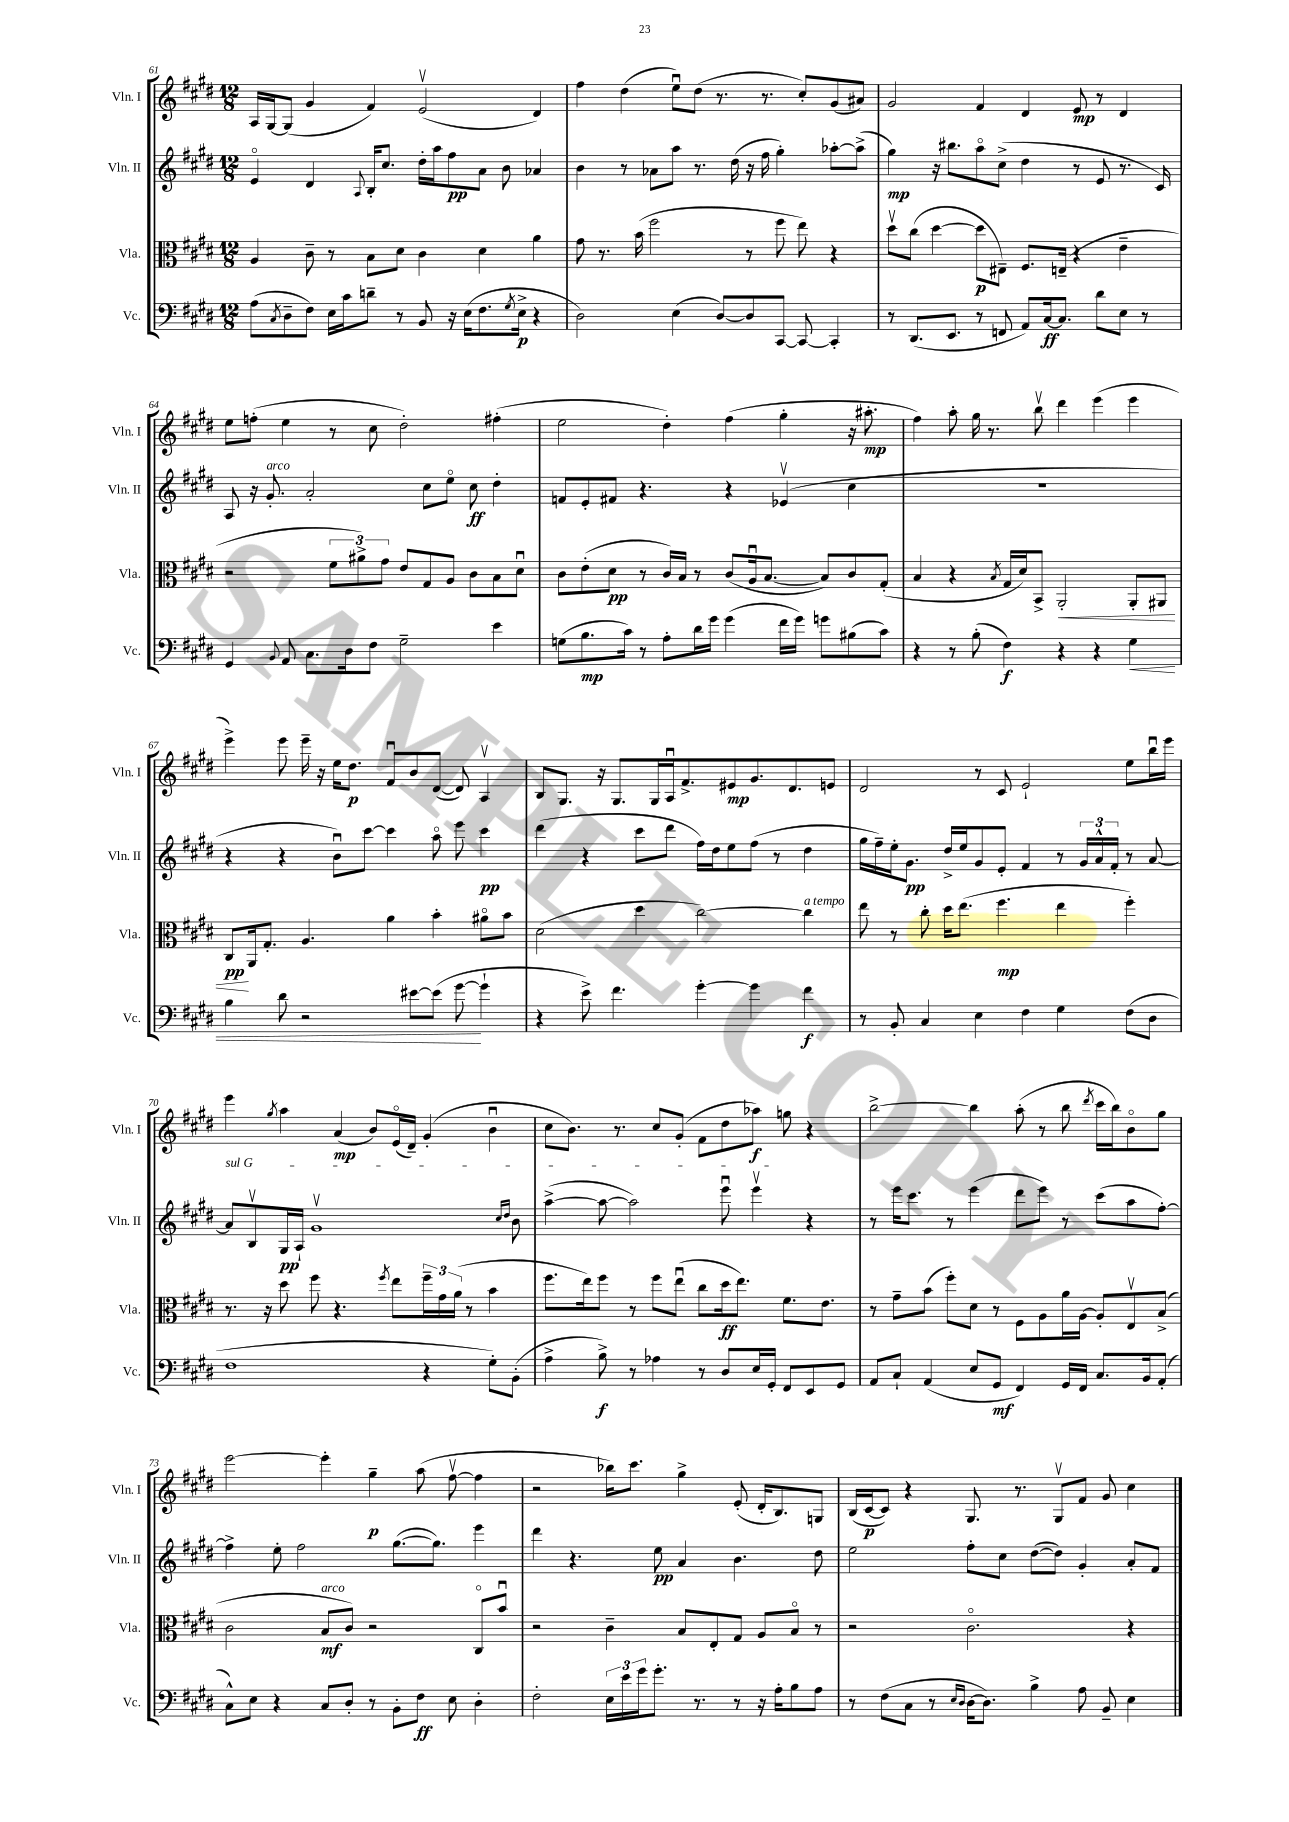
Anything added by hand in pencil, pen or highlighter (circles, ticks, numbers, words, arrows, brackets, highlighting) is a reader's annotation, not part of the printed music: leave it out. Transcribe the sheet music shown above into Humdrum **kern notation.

**kern	**kern	**kern	**kern
*staff4	*staff3	*staff2	*staff1
*clefF4	*clefC3	*clefG2	*clefG2
*k[f#c#g#d#]	*k[f#c#g#d#]	*k[f#c#g#d#]	*k[f#c#g#d#]
*M12/8	*M12/8	*M12/8	*M12/8
(8A\L	4A/	4eo/	16A/LL
.	.	.	[16G#/J
8qC#/	.	.	.
8D#~\	.	.	(8G#/]J
8F#\J)	8c#~\	4d#/	4g#/
16E\LL	8r	.	.
16c#\J	.	.	.
.	.	8qqA/	.
8d~\J	8B\L	16B'/LK	4f#/)
.	.	8.cc#/J	.
8r	8d#\J	.	.
8BB/	4c#\	16dd#'\LL	(2ev/
.	.	16aa\J	.
16r	.	8ff#\	.
(16E\LK	.	.	.
8.F#\	4d#\	8a\J	.
.	.	8b\	.
8qG#/	.	.	.
16E^\Jk	.	.	.
4r	4a\	4a-/	4d#/)
=	=	=	=
2D#\)	8g#\	4b\	4ff#\
.	8.r	.	.
.	.	8r	(4dd#\
.	(16b\	.	.
.	2ff#\	8a-\L	.
(4E\	.	8aa\J	8eeu\L)
.	.	8.r	(8dd#\J
[8D#/L)	.	.	8.r
.	.	(16dd#\	.
8D#/]	8r	16r	.
.	.	16ff#\	8.r
[8CC#/J	8ff#\	4gg#'\)	.
8CC#/_	8ee\)	.	8cc#'/L)
4CC#'/]	4r	[8aa-'\L	(8g#/
.	.	(8aa-^\]J	8a#/J)
=	=	=	=
8r	8dd#v\L	4gg#\)	2g#/
(8.DD#/L	(8cc#\J	.	.
.	[4dd#\	16r	.
8.EE/J	.	8.bb#\L	.
8r	8dd#\]L	8aao\	4f#/
8FF/	8E#~\J)	(8cc#^\J	.
8AA/L)	8.F#/L	4dd#\	4d#/
[16C#/k	.	.	.
8.C#/]J	(16E~/Jk	.	.
.	4r	8r	8e/
8d#\L	.	8e/	8r
8E\J	4e~\	8.r	4d#/
8r	.	.	.
.	.	16c#/)	.
=	=	=	=
4GG#/	2r	8A/	8ee\L
.	.	16r	(8ff'\J
.	.	8.g#'/	.
8qqBB/	.	.	.
8AA/	.	.	4ee\
8.C#\L	.	2a'/	.
.	12f#\L	.	8r
16D#\k	.	.	.
.	12a#^\)	.	.
8F#\J	.	.	8cc#\
.	12g#\J	.	.
2G#~\	8e/L	.	2dd#'\)
.	8G#/	8cc#\L	.
.	8A/J	8eeo\J	.
.	8c#\L	8cc#\	.
4e\	8B\	4dd#'\	(4ff#'\
.	8d#u\J	.	.
=	=	=	=
(8G\L	8c#\L	8f/L	2ee\
8.B\	(8e'\	8e'/	.
.	8d#\J	8f#/J	.
16c#\Jk)	.	.	.
8r	8r	4.r	.
8A'\L	16c#/LL)	.	4dd#'\)
.	16B/JJ	.	.
16d#\L	8r	.	.
16g#\JJ	.	.	.
(4g#\	(8c#/L	4r	(4ff#\
.	16Au/k	.	.
.	[8.B/J	.	.
16f#\LL	.	(4e-v/	4gg#'\
16g#\JJ)	.	.	.
8g\L	8B/]L)	.	.
(8B#\	8c#/	4cc#\	16r
.	.	.	8.aa#'\
8c#\J)	(8G#'/J	.	.
=	=	=	=
4r	4B/	1.r	4ff#\)
8r	4r	.	8aa'\
(8B'\	.	.	16gg#\
.	.	.	8.r
.	8qB/	.	.
4F#\)	16G#/LL	.	.
.	16d#/J)	.	.
.	8BB^/J	.	8bbv\
4r	2AA'/	.	4ddd#\
4r	.	.	(4eee\
4G#\	8AA'/L	.	4eee\
.	8AA#/J	.	.
=	=	=	=
4B\	8C#/L	4r	4eee^\)
.	16AA/k	.	.
.	8.G#'/J	.	.
8d#\	.	4r	8eee\
2r	4.A/	.	16eee~\
.	.	.	16r
.	.	8bu\L)	16ee\LK
.	.	.	8.dd#\J
.	.	[8ccc#\J	.
.	4a\	4ccc#\]	8f#u/L
[8e#\L	.	.	8b/
(8e#\]J	4b'\	8aao\	([8d#/J
[8g#\	.	8eee\	8d#/])
4g#`\]	8a#o\L	4ccc#\	4Av/
.	8b\J	.	.
=	=	=	=
4r	(2d#\	(4ddd#\	8B/L
.	.	.	8.G#/J
8e^\)	.	4r	.
.	.	.	16r
4.f#\	.	.	8.G#/L
.	4dd#\	8ccc#\L	.
.	.	.	16G#/L
.	.	8ddd#\J	16Au/J
.	.	.	8.f#^/
[4g#'\	[2cc#\)	16ff#\LL)	.
.	.	16dd#\J	.
.	.	8ee\	8e#/
4g#\]	.	(8ff#\J	8.g#/
.	.	8r	.
.	.	.	8.d#/
4f#\	4cc#\]	4dd#\	.
.	.	.	8e/J
=	=	=	=
8r	8ee\	16gg#\LL	2d#/
.	.	16ff#~\)	.
8BB'/	8r	16ee'\J	.
.	.	8.g#\J	.
4C#/	8cc#'\	.	.
.	16dd#\LK	16dd#^/LL	.
.	(8.ee\J	16ee/J	.
4E\	.	8g#/	8r
.	4.ff#\	8e'/J	8c#/
4F#\	.	4f#/	2e`/
4G#\	4ee\	8r	.
.	.	24g#/LL	.
.	.	24a^^/	.
.	.	24f#'/JJ	.
(8F#\L	4ff#'\)	8r	8ee\L
8D#\J	.	[8a/	16bbu\L
.	.	.	16eee\JJ
=	=	=	=
1F#	8.r	8a/]L	4eee\
.	.	8Bv/	.
.	16r	.	.
.	.	.	8qgg#/
.	8dd#\	16G#/L	4aa\
.	.	16A`/JJ	.
.	8ff#\	1g#v	.
.	4.r	.	(4a/
.	.	.	8b/L)
.	8qff#/	.	.
.	8ee\L	.	(16eo/L
.	.	.	16d#~/JJ)
4r	24ff#~\L	.	(4g#'/
.	24g#\	.	.
.	(24a\JJ	.	.
.	8r	.	.
8G#'\L)	4b\	.	4bu\
.	.	16qqcc#/LL	.
.	.	16qqdd#/JJ	.
(8BB'\J	.	8b\	.
=	=	=	=
4A^\	8.ff#\L	([4aa^\	8cc#\L
.	.	.	8.b\J)
.	16ee\k)	.	.
8B^\)	8ff#\J	8aa\_	.
.	.	.	8.r
8r	8r	2aa\])	.
4A-\	8ff#\L	.	8cc#/L
.	(8eeu\J	.	(8g#'/J
8r	8cc#\L	.	8f#\L
8D#/L	16dd#\k	8eeeu\	8dd#\
.	8.ee\J)	.	.
16E/L	.	4eeev\	8aa-\J)
16GG#'/JJ	.	.	.
8FF#/L	8.f#\L	.	8gg\
8EE/	.	4r	4r
.	8.e\J	.	.
8GG#/J	.	.	.
=	=	=	=
8AA/L	8r	8r	[2bb^\
8C#`/J	8g#~\L	16eee\LK	.
.	.	8.ccc#\J	.
(4AA/	(8b\J	.	.
.	8ff#'\L)	8r	.
8E/L	8d#\J	(4eee\	4bb\]
8GG#/J	8r	.	.
4FF#/)	8F#\L	8ddd#\L	(8aa'\
.	8A\	8eee\J)	8r
16GG#/LL	16a\L	8r	8bb\
16FF#/JJ	[16A\JJ	.	.
.	.	.	8qddd#/
8.C#/L	8A'/]L	(8ccc#\L	16ccc#\LL
.	.	.	16bb\J)
.	8Ev/	8aa\	8bo\
16BB/k	.	.	.
(8AA'/J	(8B^/J	[8ff#'\J)	8gg#\J
=	=	=	=
8C#^^\L)	2c#\	4ff#^\]	[2eee\
8E\J	.	.	.
4r	.	8ee'\	.
.	.	2ff#\	.
8C#/L	8B/L	.	4eee'\]
8D#'/J	8c#/J)	.	.
8r	2r	.	4gg#~\
8BB'\L	.	([8.gg#\L	.
8F#\J	.	.	(8aa\
.	.	8.gg#\]J)	.
8E\	.	.	[8ff#v\
4D#'\	8C#o/L	4eee\	4ff#\]
.	8bu/J	.	.
=	=	=	=
2F#'\	2r	4ddd#\	2r
.	.	4.r	.
24E\LL	4c#~\	.	16bb-\LK)
24e\	.	.	.
.	.	.	8.ccc#\J
24g#\J	.	.	.
8.g#'\J	.	8ee\	.
.	8B/L	4a/	4gg#^\
8.r	.	.	.
.	8E'/	.	.
8r	8G#/J	4.b\	(8e'/
16r	8A/L	.	16d#'/LK
16A'\LK	.	.	8.B/)
8B\	8Bo/J	.	.
8A\J	8r	8dd#\	8G/J
=	=	=	=
8r	2r	2ee\	(16B/LL
.	.	.	[16c#/J
(8F#\L	.	.	8c#/]J)
8C#\J	.	.	4r
8r	.	.	.
16qqE/LL	.	.	.
16qqD#/JJ	.	.	.
[16D#\LK	2.c#o\	8ff#'\L	8.G#/
8.D#\]J)	.	.	.
.	.	8cc#\J	.
.	.	.	8.r
4B^\	.	([8dd#\L	.
.	.	8dd#\]J)	8G#v/L
8A\	.	4g#'/	8f#/J
8BB~/	.	.	8g#/
4E\	4r	8a'/L	4cc#\
.	.	8f#/J	.
==	==	==	==
*-	*-	*-	*-
